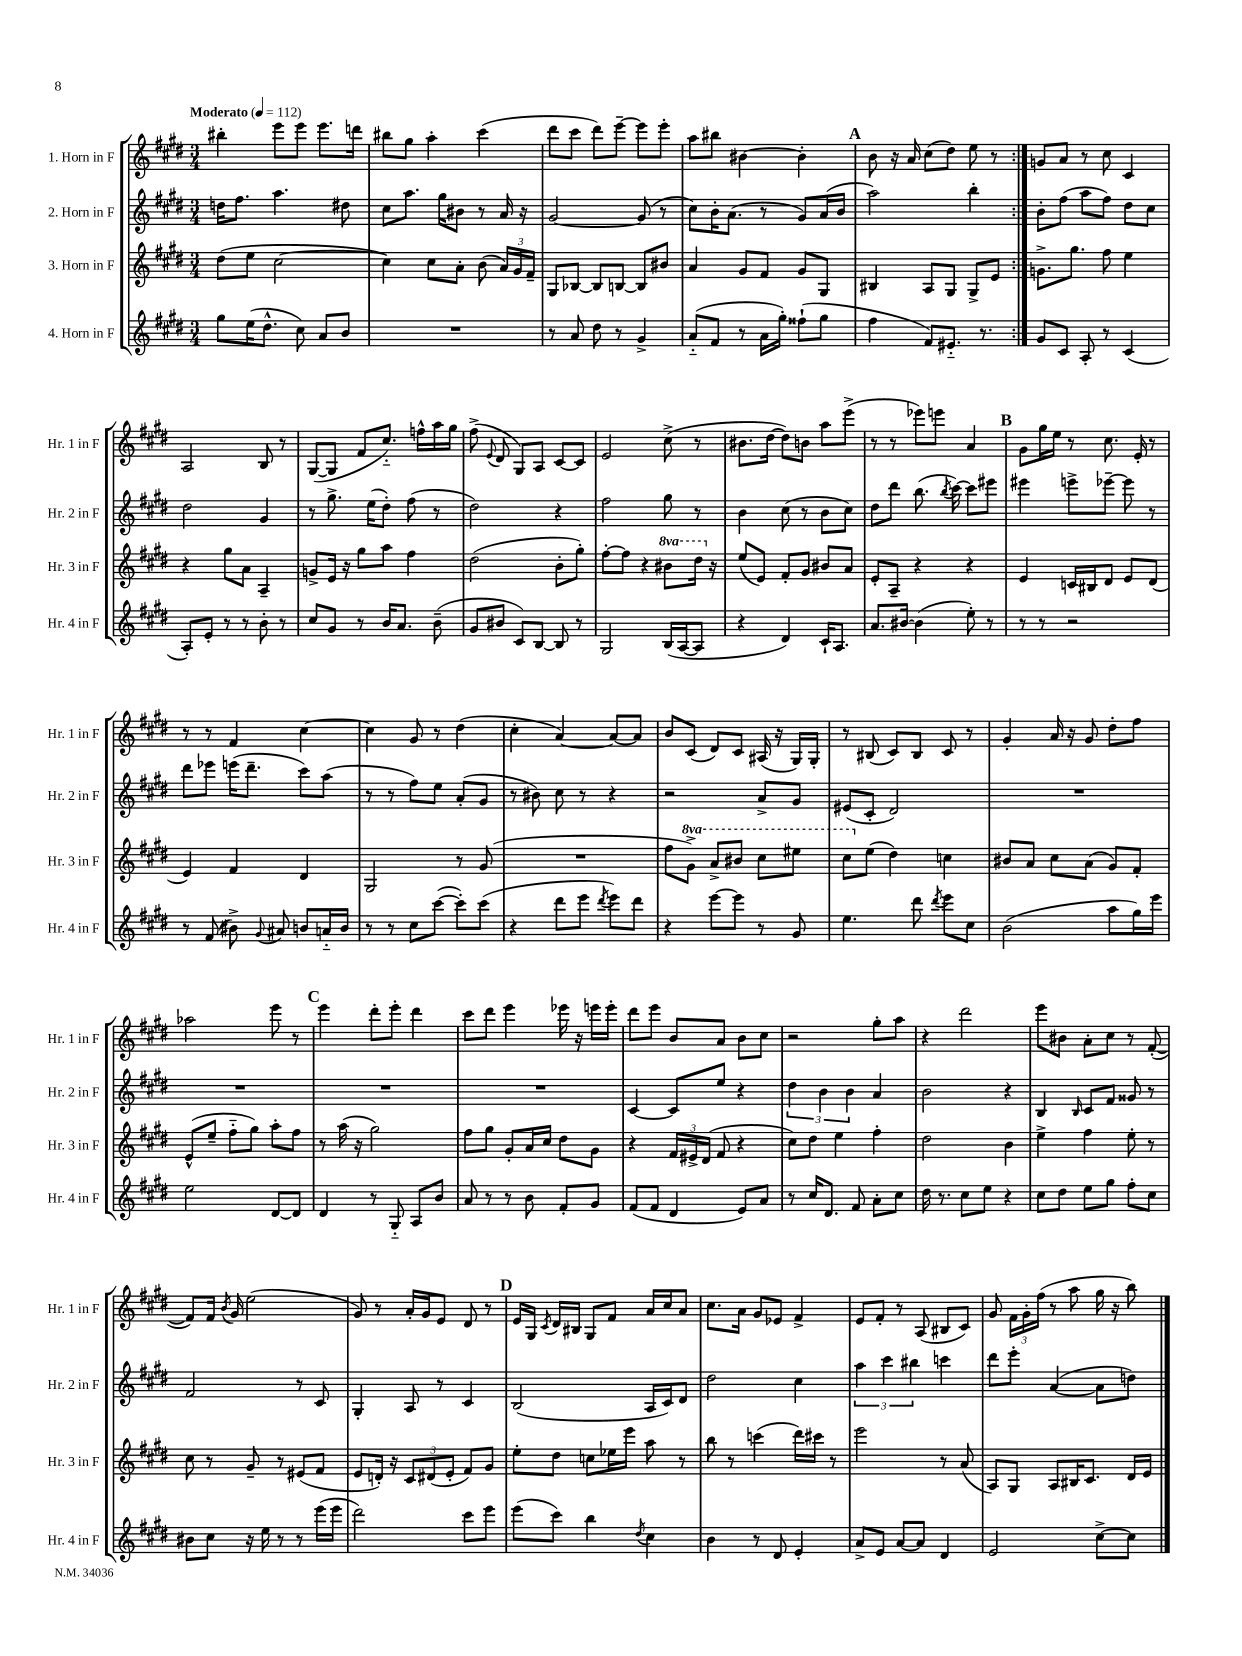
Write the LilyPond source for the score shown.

<<
\new StaffGroup <<
\new Staff = "s0" \with { instrumentName = "1. Horn in F" shortInstrumentName = "Hr. 1 in F" } {
    \clef treble \key e \major \numericTimeSignature \time 3/4 \tempo "Moderato" 4 = 112
    \autoBeamOff \repeat volta 2 { bis''4-. e'''8[ e'''8] e'''8.[ d'''16] |
    bis''8[ gis''8] a''4-. cis'''4( |
    dis'''8[ cis'''8] dis'''8[) e'''8]~-- e'''8[ e'''8]-. |
    a''8[ bis''8] bis'4~ bis'4-. |
    \mark \markup { \bold "A" } b'8 r16 a'16 cis''8[( dis''8]) e''8 r8 | }
    g'8[ a'8] r8 cis''8 cis'4 |
    a2 b8 r8 |
    gis8[~( gis8] fis'8[ cis''8.]-_) f''16[-^ a''16 gis''16] |
    fis''8->( \appoggiatura { e'8 } dis'8 gis8[) a8] cis'8[~ cis'8] |
    e'2 cis''8->( r8 |
    bis'8.[ dis''16]~ dis''8[) b'8] a''8[ e'''8]->( |
    r8 r8 ees'''8[) e'''8] a'4 |
    \mark \markup { \bold "B" } gis'8[ gis''16 e''16] r8 cis''8. e'16-. r8 |
    r8 r8 fis'4 cis''4~ |
    cis''4 gis'8 r8 dis''4( |
    cis''4-. a'4~) a'8[~ a'8] |
    b'8[ cis'8]( dis'8[) cis'8] ais16( r16 gis16[) gis16]-. |
    r8 bis8( cis'8[) bis8] cis'8 r8 |
    gis'4-. a'16 r16 gis'8 dis''8[-. fis''8] |
    aes''2 e'''8 r8 |
    \mark \markup { \bold "C" } e'''4 dis'''8[-. e'''8]-. dis'''4 |
    cis'''8[ dis'''8] e'''4 ees'''16 r16 e'''16[ e'''16]-. |
    dis'''8[ e'''8] b'8[ a'8] b'8[ cis''8] |
    r2 gis''8[-. a''8] |
    r4 dis'''2 |
    e'''8[ bis'8] a'8[-. cis''8] r8 fis'8~-.( |
    fis'8[) fis'16] \acciaccatura { b'8 } gis'16 e''2( |
    gis'8) r8 a'16[-. gis'16 e'8] dis'8 r8 |
    \mark \markup { \bold "D" } e'16[ gis16] \acciaccatura { cis'8 } dis'16[ bis16] gis8[ fis'8] a'16[ cis''16 a'8] |
    cis''8.[ a'16] gis'8[ ees'8] fis'4-> |
    e'8[ fis'8]-. r8 a8( bis8[ cis'8]) |
    gis'8 \tuplet 3/2 { fis'16[ gis'16-. fis''16]( } r8 a''8 gis''16 r16 b''8) \bar "|." |
}
\new Staff = "s1" \with { instrumentName = "2. Horn in F" shortInstrumentName = "Hr. 2 in F" } {
    \clef treble \key e \major \numericTimeSignature \time 3/4
    \autoBeamOff \repeat volta 2 { d''16[ fis''8.] a''4. dis''8 |
    cis''8[ a''8.] gis''16[ bis'8] r8 a'16 r16 |
    gis'2~ gis'8( r8 |
    cis''8[) b'16-. a'8.]( r8 gis'8[) a'16( b'16] |
    \mark \markup { \bold "A" } a''2) b''4-. | }
    b'8[-. fis''8]( a''8[ fis''8]) dis''8[ cis''8] |
    dis''2 gis'4 |
    r8 gis''8.-> e''16[( dis''8]-.) fis''8( r8 |
    dis''2) r4 |
    fis''2 gis''8 r8 |
    b'4 cis''8( r8 b'8[ cis''8]) |
    dis''8[ dis'''8] b''8.( \acciaccatura { b''8 } cis'''16~) cis'''8[ eis'''8] |
    \mark \markup { \bold "B" } eis'''4 e'''8[-> ees'''8]~-- ees'''8 r8 |
    dis'''8[ ees'''8] e'''16[( dis'''8.]-- cis'''8[) a''8]( |
    r8 r8 fis''8[) e''8] a'8[-.( gis'8] |
    r8 bis'8) cis''8 r8 r4 |
    r2 a'8[-> gis'8] |
    eis'8[( cis'8]-. dis'2) |
    R2. |
    R2. |
    \mark \markup { \bold "C" } R2. |
    R2. |
    cis'4~ cis'8[ e''8] r4 |
    \tuplet 3/2 { dis''4 b'4 b'4 } a'4 |
    b'2 r4 |
    b4 \grace { b16 } cis'8[ fis'8] gisis'8 r8 |
    fis'2 r8 cis'8 |
    gis4-. a8 r8 cis'4 |
    \mark \markup { \bold "D" } b2( a16[ cis'16) dis'8] |
    dis''2 cis''4 |
    \tuplet 3/2 { a''4 cis'''4 bis''4 } c'''4 |
    dis'''8[ e'''8]-. a'4~( a'8[ d''8]) \bar "|." |
}
\new Staff = "s2" \with { instrumentName = "3. Horn in F" shortInstrumentName = "Hr. 3 in F" } {
    \clef treble \key e \major \numericTimeSignature \time 3/4 \set Staff.ottavationMarkups = #ottavation-simple-ordinals
    \autoBeamOff \repeat volta 2 { dis''8[( e''8] cis''2~ |
    cis''4) cis''8[ a'8]-. b'8( \tuplet 3/2 { a'16[) gis'16 fis'16]-- } |
    gis8[ bes8]~ bes8[ b8]~ b8[ bis'8] |
    a'4 gis'8[ fis'8] gis'8[ gis8] |
    \mark \markup { \bold "A" } bis4 a8[ gis8] gis8[-> e'8] | }
    g'8.[-> gis''8.] fis''8 e''4 |
    r4 gis''8[ a'8] a4-- |
    g'8[-> e'16] r16 gis''8[ a''8] fis''4 |
    dis''2( b'8[-. gis''8]-.) |
    fis''8[~-. fis''8] r4 \ottava #1 bis''8[ dis'''16] \ottava #0 r16 |
    e''8[( e'8]) fis'8[-. gis'8] bis'8[ a'8] |
    e'8[-. a8]-- r4 r4 |
    \mark \markup { \bold "B" } e'4 c'16[ bis16 dis'8] e'8[ dis'8]( |
    e'4) fis'4 dis'4 |
    gis2 r8 gis'8( |
    R2. |
    fis''8[ \ottava #1 gis''8]->) a''8[-> bis''8] cis'''8[ eis'''8] |
    cis'''8[ \ottava #0 e''8]( dis''4) c''4 |
    bis'8[ a'8] cis''8[ a'8]( gis'8[) fis'8]-. |
    e'8[-^( e''8]-- fis''8[-_ gis''8]) a''8[-. fis''8] |
    \mark \markup { \bold "C" } r8 a''16( r16 gis''2) |
    fis''8[ gis''8] gis'8[-. a'16 cis''16] dis''8[ gis'8] |
    r4 \tuplet 3/2 { fis'16[ eis'16-> dis'16]( } fis'8 r4 |
    cis''8[) dis''8] e''4 fis''4-. |
    dis''2 b'4 |
    e''4-> fis''4 e''8-. r8 |
    cis''8 r8 gis'8-- r8 eis'8[( fis'8] |
    e'8[ d'16]-.) r16 \tuplet 3/2 { cis'8[ dis'8( e'8]-. } fis'8[) gis'8] |
    \mark \markup { \bold "D" } e''8[-. dis''8] c''8[ ees''16 e'''16] a''8 r8 |
    b''8 r8 c'''4( dis'''16[) cis'''16] r8 |
    e'''2 r8 a'8( |
    a8[) gis8] a8[ bis16 cis'8.] dis'16[ e'16] \bar "|." |
}
\new Staff = "s3" \with { instrumentName = "4. Horn in F" shortInstrumentName = "Hr. 4 in F" } {
    \clef treble \key e \major \numericTimeSignature \time 3/4
    \autoBeamOff \repeat volta 2 { gis''8[ e''16( dis''8.]-^ cis''8) a'8[ b'8] |
    R2. |
    r8 a'8 dis''8 r8 gis'4-> |
    a'8[-_( fis'8] r8 a'16[ gis''16]-.) fisis''8[-!( gis''8] |
    \mark \markup { \bold "A" } fis''4 fis'8[) eis'8.]-_ r8. | }
    gis'8[ cis'8] a8-. r8 cis'4( |
    a8[-.) e'8]-. r8 r8 b'8-. r8 |
    cis''8[ gis'8] r8 b'16[ a'8.] b'8--( |
    gis'8[ bis'8] cis'8[) b8]~ b8 r8 |
    gis2 b16[( a16~ a8] |
    r4 dis'4) cis'16[-! a8.] |
    a'8.[ bis'16]~ bis'4( e''8-.) r8 |
    \mark \markup { \bold "B" } r8 r8 r2 |
    r8 fis'8( bis'8->) \appoggiatura { gis'8 } ais'8 b'8[ a'16-_ b'16] |
    r8 r8 cis''8[ cis'''8]~( cis'''8[-.) cis'''8]( |
    r4 dis'''8[ e'''8] \acciaccatura { dis'''8 } e'''8[) dis'''8] |
    r4 e'''8[~ e'''8] r8 gis'8 |
    e''4. dis'''8 \acciaccatura { dis'''8 } e'''8[ cis''8] |
    b'2( a''8[ gis''16) e'''16] |
    e''2 dis'8[~ dis'8] |
    \mark \markup { \bold "C" } dis'4 r8 gis8-_ a8[ b'8] |
    a'8 r8 r8 b'8 fis'8[-. gis'8] |
    fis'8[( fis'8] dis'4 e'8[) a'8] |
    r8 cis''16[ dis'8.] fis'8 a'8[-. cis''8] |
    dis''16 r8. cis''8[ e''8] r4 |
    cis''8[ dis''8] e''8[ gis''8] fis''8[-. cis''8] |
    bis'8[ cis''8] r16 e''16 r8 r8 e'''16[( e'''16] |
    dis'''2) cis'''8[ e'''8] |
    \mark \markup { \bold "D" } e'''8[( cis'''8]) b''4 \acciaccatura { dis''8 } cis''4 |
    b'4 r8 dis'8 e'4-. |
    a'8[-> e'8] a'8[~ a'8] dis'4 |
    e'2 cis''8[~-> cis''8] \bar "|." |
}
>>
>>
\layout { \context { \Score \remove "Bar_number_engraver" } }
